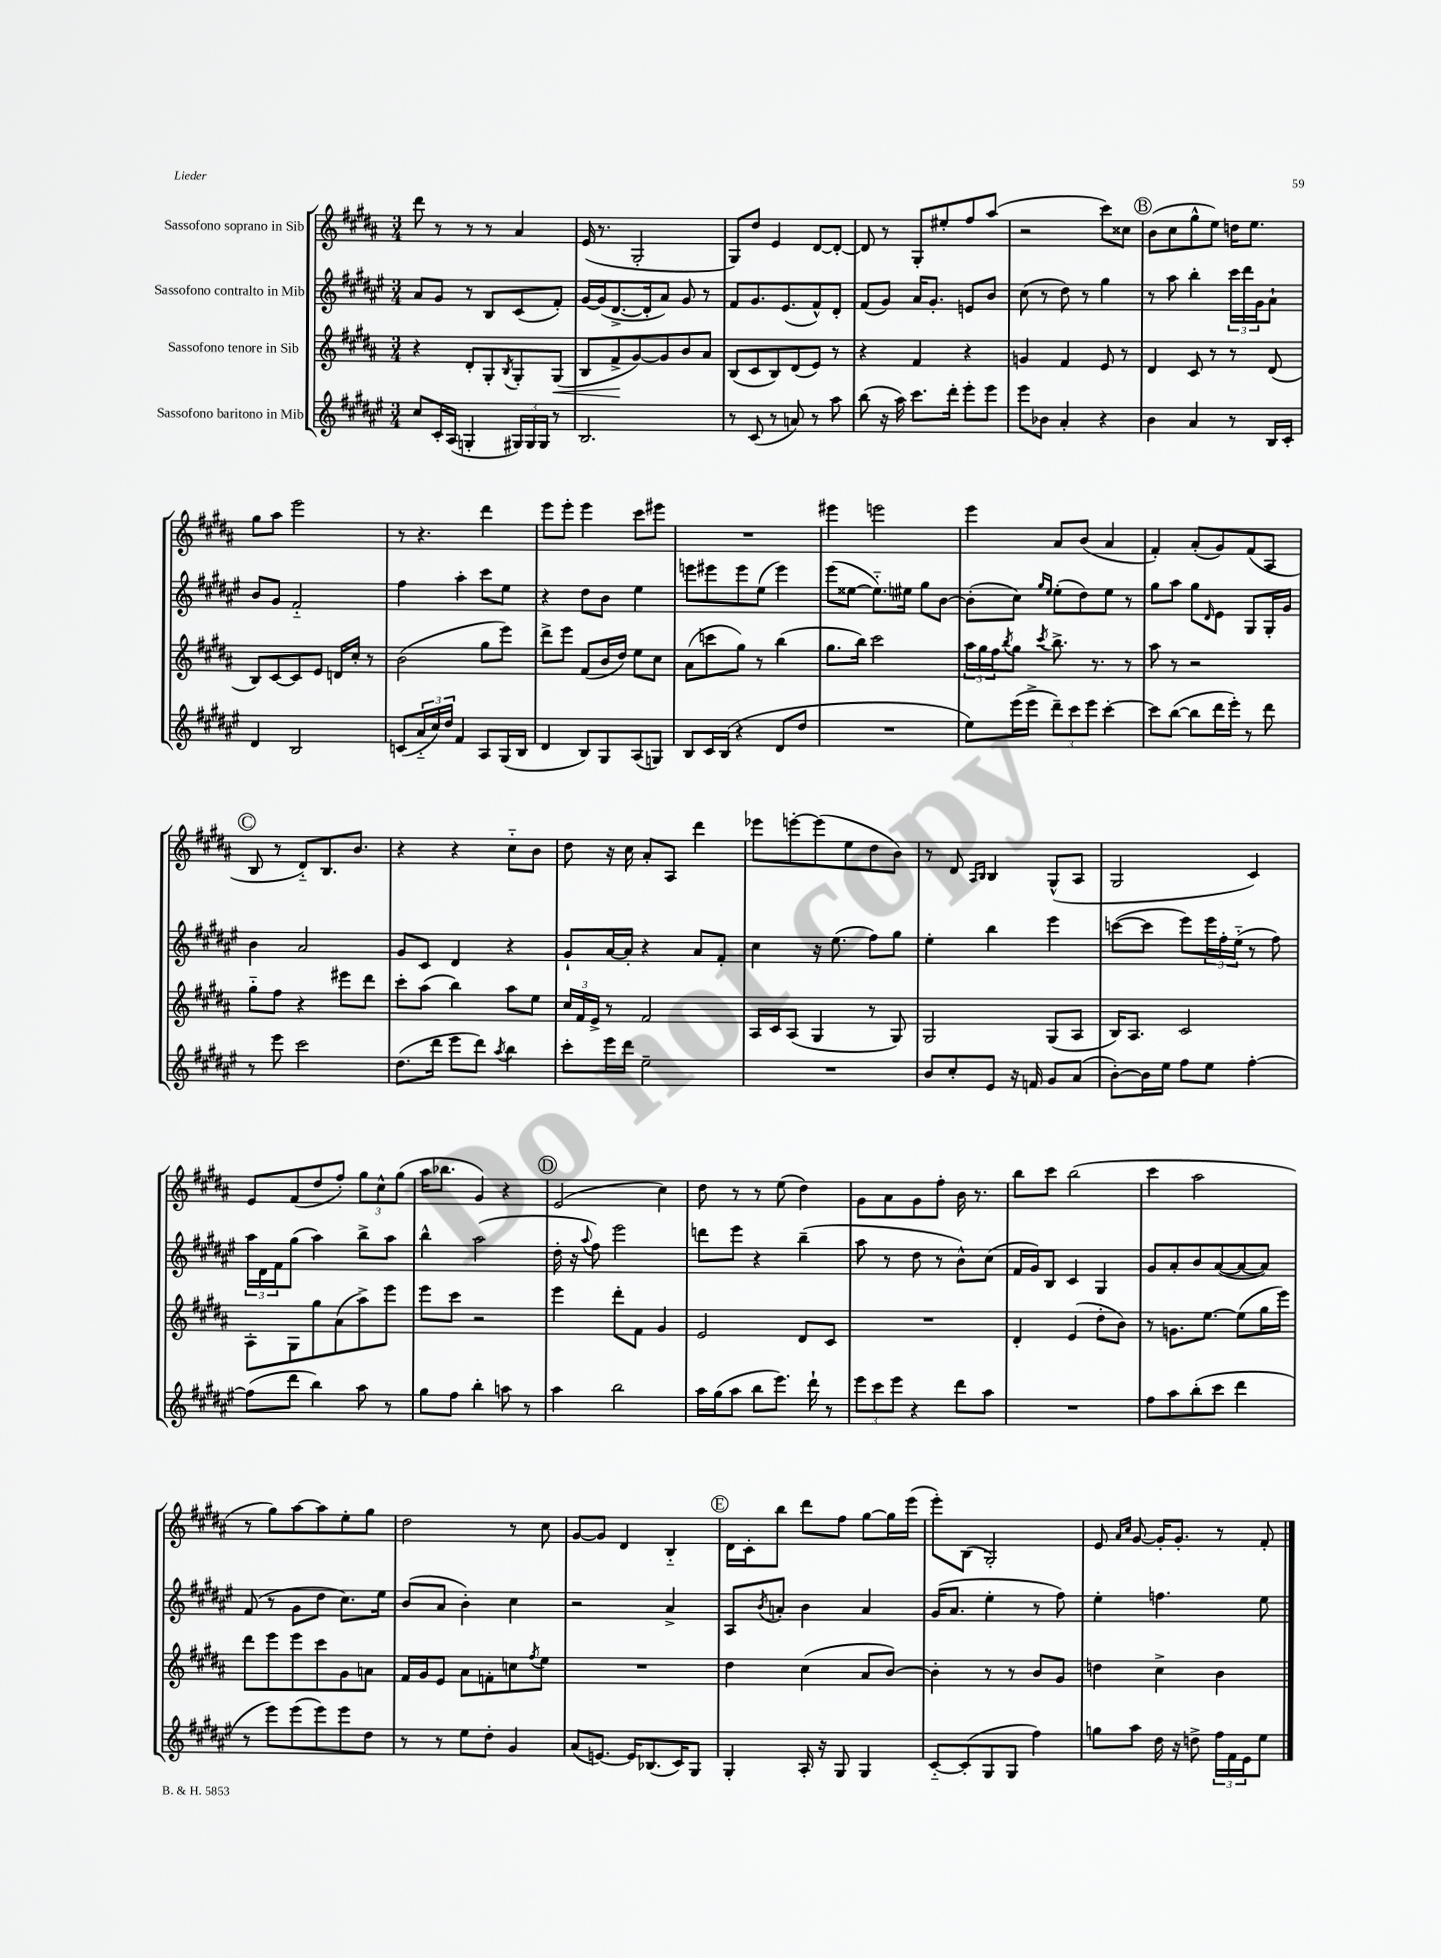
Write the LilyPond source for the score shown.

<<
\new StaffGroup <<
\new Staff = "s0" \with { instrumentName = "Sassofono soprano in Sib" } {
    \clef treble \key b \major \numericTimeSignature \time 3/4
    dis'''8 r8 r8 r8 ais'4 |
    e'16( r8. gis2-. |
    gis8) dis''8 e'4 dis'8~ dis'8~-. |
    dis'8 r8 gis8-. eis''8-. fis''8 ais''8( |
    r2 cis'''8) cisis''8 |
    \mark \markup { \circle "B" } b'8( cis''8 gis''8-^ e''8) d''16 e''8. |
    gis''8 ais''8 e'''2 |
    r8 r4. dis'''4 |
    e'''8 e'''8-. e'''4 cis'''8 eis'''8 |
    R2. |
    eis'''4 e'''2 |
    e'''4 ais'8 b'8( ais'4 |
    fis'4-.) ais'8-.( gis'8) fis'8( ais8 |
    \mark \markup { \circle "C" } b8 r8 dis'8-_) b8. b'8. |
    r4 r4 cis''8-_ b'8 |
    dis''8 r16 cis''16 ais'8-. ais8 dis'''4 |
    ees'''8 e'''8~-. e'''8( e''8 dis''8 b'8) |
    r8 dis'8 \grace { ais16 b16 } b4 gis8-^( ais8 |
    gis2 cis'4) |
    e'8 fis'8( dis''8 fis''8-.) \tuplet 3/2 { gis''8 cis''8-^ gis''8( } |
    ais''16 bes''8. gis'4) r4 |
    \mark \markup { \circle "D" } e'2( cis''4) |
    dis''8 r8 r8 e''8( dis''4) |
    gis'8 ais'8 gis'8 fis''8-. b'16 r8. |
    b''8 cis'''8 b''2( |
    cis'''4 ais''2 |
    r8 gis''8) ais''8~ ais''8 e''8-. gis''8 |
    dis''2 r8 cis''8 |
    gis'8~ gis'8 dis'4 b4-_ |
    \mark \markup { \circle "E" } dis'16 cis'16-. b''8 dis'''8 fis''8 gis''8~ gis''16 e'''16( |
    e'''8-.) b8( gis2-.) |
    e'8 \grace { ais'16 cis''16 } gis'8~ gis'16-. gis'8.-. r8 fis'8-. \bar "|." |
}
\new Staff = "s1" \with { instrumentName = "Sassofono contralto in Mib" } {
    \clef treble \key fis \major \numericTimeSignature \time 3/4
    ais'8 gis'8 r8 b8 cis'8( fis'8-.) |
    gis'16~ gis'16( dis'8.~-> dis'16-. ais'8) gis'8 r8 |
    fis'8 gis'8. eis'8.( fis'8-^) dis'8-. |
    fis'8( gis'8) ais'16 gis'8.-. e'8 b'8 |
    cis''8( r8 dis''8) r8 gis''4 |
    \mark \markup { \circle "B" } r8 ais''8 b''4-. \tuplet 3/2 { cis'''16 dis'''16 gis'16 } ais'8-! |
    b'8 gis'8 fis'2-_ |
    fis''4 ais''4-. cis'''8 eis''8 |
    r4 dis''8 b'8 eis''4 |
    e'''8 eis'''8 eis'''8 eis''8( eis'''4) |
    eis'''8( eisis''8~ eisis''8.-_) eis''16 gis''8 b'8~ |
    b'8-.( cis''8) \grace { gis''16 eis''16 } eis''8-.( dis''8) eis''8 r8 |
    gis''8 ais''8 gis''8 \grace { dis'16 } eis'8 gis8 gis16-. gis'16 |
    \mark \markup { \circle "C" } b'4 ais'2 |
    gis'8 cis'8 dis'4 r4 |
    gis'8-! ais'16~ ais'16-. r4 ais'8 fis'8-. |
    cis''4 r16 eis''8.( fis''8) gis''8 |
    eis''4-. b''4 eis'''4 |
    c'''8~( c'''8 eis'''8) \tuplet 3/2 { eis'''16 fis''16-. eis''16-_( } r8 fis''8) |
    \tuplet 3/2 { ais''16 dis'16 fis'16 } gis''8( ais''4) b''8-> ais''8 |
    b''4-^ ais''2( |
    \mark \markup { \circle "D" } dis''16-. r16 \appoggiatura { ais''8 } fis''8) eis'''2 |
    d'''8 eis'''8 r4 b''4--( |
    ais''8 r8 dis''8 r8 b'8-^) cis''8( |
    fis'16 gis'16) b8 cis'4 gis4 |
    gis'8 ais'8-. b'8 ais'8~( ais'8~ ais'8) |
    fis'8( r8 gis'8 dis''8 cis''8.) eis''16 |
    b'8( ais'8 b'4-.) cis''4 |
    r2 ais'4-> |
    \mark \markup { \circle "E" } ais8 \acciaccatura { b'8 } a'8-. b'4 a'4 |
    gis'16( ais'8. eis''4-. r8 fis''8) |
    eis''4-. f''4. eis''8 \bar "|." |
}
\new Staff = "s2" \with { instrumentName = "Sassofono tenore in Sib" } {
    \clef treble \key b \major \numericTimeSignature \time 3/4
    r4 dis'8-. gis8-. \acciaccatura { b8 } gis8-. gis8\<( |
    b8 fis'8->\! gis'8~) gis'8 b'8 ais'8 |
    b8( cis'8 b8) dis'8( e'8) r8 |
    r4 fis'4 r4 |
    g'4 fis'4 e'8 r8 |
    \mark \markup { \circle "B" } dis'4 cis'8 r8 r8 dis'8( |
    b8) cis'8~ cis'8 e'8 d'16 cis''16-. r8 |
    b'2( gis''8 e'''8) |
    dis'''8-> e'''8 fis'8( b'16 dis''16) e''8 cis''8 |
    ais'8( c'''8 gis''8) r8 b''4( |
    gis''8. b''16) cis'''2 |
    \tuplet 3/2 { ais''16 gis''16 fis''16 } \acciaccatura { b''8 } gis''8 \acciaccatura { cis'''8 } b''8.-> r8. r8 |
    ais''8 r8 r2 |
    \mark \markup { \circle "C" } gis''8-_ fis''8 r4 eis'''8 dis'''8 |
    cis'''8-. ais''8( b''4) ais''8 e''8 |
    \tuplet 3/2 { cis''16 fis'16 e'16-> } r8 fis'2 |
    ais16 cis'16 ais8( gis4 r8 gis8) |
    gis2 gis8( ais8 |
    b16) ais8. cis'2 |
    ais8-. gis8 gis''8 ais'8( ais''8->) e'''8 |
    e'''8 cis'''8 r2 |
    \mark \markup { \circle "D" } e'''4 dis'''8-. fis'8 gis'4 |
    e'2 dis'8 cis'8 |
    R2. |
    dis'4-. e'4( dis''8-. b'8) |
    r8 g'8. e''8.~ e''8( gis''16 e'''16) |
    dis'''8 e'''8 e'''8 cis'''8 gis'8 a'8 |
    fis'16 gis'16 e'8 ais'8 f'8-. c''8 \acciaccatura { fis''8 } e''8 |
    R2. |
    \mark \markup { \circle "E" } dis''4 cis''4( ais'8 b'8~) |
    b'4-. r8 r8 b'8 gis'8 |
    d''4 cis''4-> b'4 \bar "|." |
}
\new Staff = "s3" \with { instrumentName = "Sassofono baritono in Mib" } {
    \clef treble \key fis \major \numericTimeSignature \time 3/4
    cis''8 cis'16-. ais16( g4-. \tuplet 3/2 { gis16) gis16 gis16 } r8 |
    b2. |
    r8 cis'8( r8 a'8) r8 ais''8 |
    b''8( r16 ais''16) cis'''8. dis'''16-. eis'''8-. eis'''8 |
    eis'''8 bes'8 ais'4-. r4 |
    \mark \markup { \circle "B" } b'4 ais'4 r8 b16 cis'16-. |
    dis'4 b2 |
    c'8( \tuplet 3/2 { ais'16-_ cis''16) dis''16 } fis'4 ais8 gis16( b16 |
    dis'4 b8) gis8 ais8( g8) |
    b8 cis'16 b16( r4 dis'8 dis''8 |
    R2. |
    eis''8) eis'''16( eis'''16-> \tuplet 3/2 { dis'''8--) cis'''8 eis'''8 } cis'''4~-. |
    cis'''8 b''8~( b''8 dis'''16 eis'''16-.) r8 dis'''8 |
    \mark \markup { \circle "C" } r8 eis'''8 cis'''2 |
    dis''8.( dis'''16 eis'''8 dis'''8) \acciaccatura { ais''8 } b''4 |
    cis'''8-. eis'''16 dis'''16 eis''2-- |
    R2. |
    b'8 cis''8-. eis'8 r16 f'16 gis'8 ais'8( |
    b'8~-.) b'16 eis''16 fis''8 eis''8 fis''4~-. |
    fis''8( dis'''8 b''4) ais''8 r8 |
    gis''8 fis''8 b''4-. a''8 r8 |
    \mark \markup { \circle "D" } ais''4 b''2 |
    ais''16 gis''16( ais''8 b''8 eis'''8.) dis'''16-! r8 |
    \tuplet 3/2 { eis'''8 cis'''8 eis'''8 } r4 dis'''8 ais''8 |
    R2. |
    fis''8 ais''8 b''8-.( cis'''8 dis'''4 |
    r8 eis'''8) eis'''8( eis'''8) eis'''8 dis''8 |
    r8 r8 eis''8 dis''8-. gis'4 |
    ais'8( e'8.~) e'16 bes8.( cis'16) gis8 |
    \mark \markup { \circle "E" } gis4-. ais16-. r16 gis8 gis4 |
    cis'8~-_ cis'8-.( gis8 gis8 fis''4) |
    g''8 ais''8 dis''16 r16 d''8-> \tuplet 3/2 { fis''16 fis'16 eis'16 } eis''8 \bar "|." |
}
>>
>>
\layout { \context { \Score \remove "Bar_number_engraver" } }
